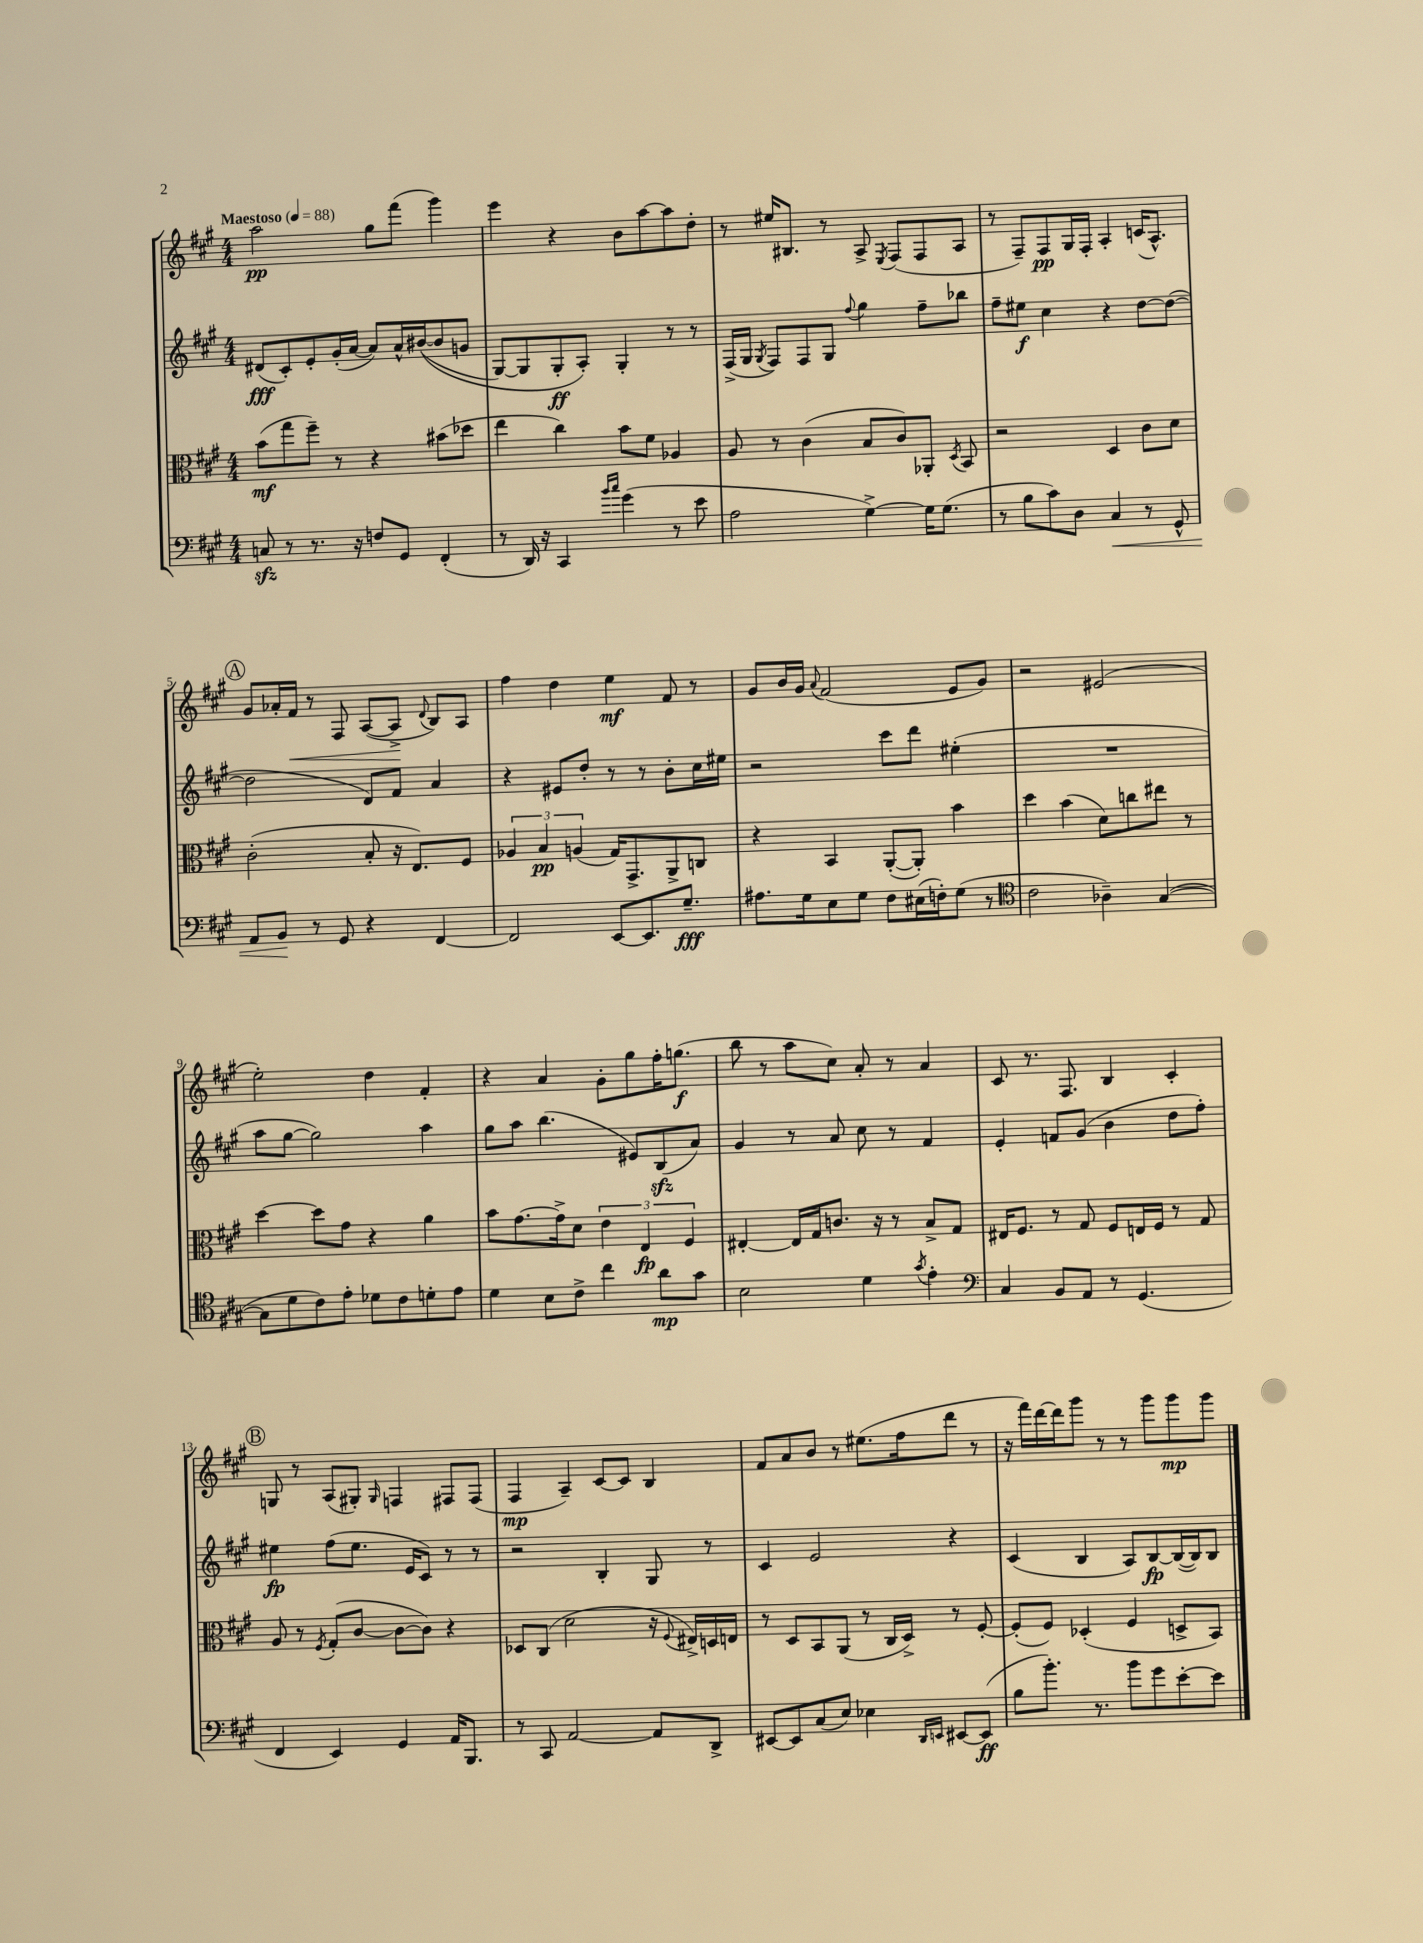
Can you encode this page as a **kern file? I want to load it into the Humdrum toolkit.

**kern	**kern	**kern	**kern
*staff4	*staff3	*staff2	*staff1
*clefF4	*clefC3	*clefG2	*clefG2
*k[f#c#g#]	*k[f#c#g#]	*k[f#c#g#]	*k[f#c#g#]
*M4/4	*M4/4	*M4/4	*M4/4
*MM88	*MM88	*MM88	*MM88
8C/	(8b\L	(8d#/L	2aa\
8r	8gg#\	8c#'/)	.
8.r	8ff#~\J)	8e'/	.
.	8r	(16g#'/L	.
16r	.	[16a/JJ	.
8F/L	4r	8a/]L)	8gg#\L
8GG#/J	.	16a^^/L	(8fff#\J
.	.	&(([16b#/J	.
(4FF#'/	(8b#\L	8b#/]	4ggg#\)
.	8dd-\J	8g/J	.
=	=	=	=
8r	4ee\	[8G#/L)	4eee\
16DD/)	.	8G#/]	.
16r	.	.	.
4CC#/	4cc#\)	8G#'/	4r
.	.	8A'/J&)	.
16qqb/LL	.	.	.
16qqcc#/JJ	.	.	.
(4g#\	8b\L	4G#'/	8b\L
.	8f#\J	.	[8aa\
8r	4A-/	8r	8aa\]
8e\	.	8r	8dd'\J
=	=	=	=
2A\	8A/	(16F#^/LL	8r
.	.	16G#/JJ	.
.	.	8qG#/	.
.	8r	8F#/L)	16ee#/LK
.	.	.	8.B#/J
.	(4c#\	8F#/	.
.	.	8G#/J	8r
.	.	8qqff#/	.
[4G#^\)	8B/L	4gg#\	8A^/
.	.	.	8qE/
.	8c#/)	.	(8F#/L
16G#\]LK	8AA-'/J	8ff#~\L	8F#/
(8.G#\J	.	.	.
.	8qD/	.	.
.	8BB/	8bb-\J	8A/J
=	=	=	=
8r	2r	8ff#~\L	8r
8B\L	.	8ee#\J	8F#~/L)
8c#\)	.	4cc#\	8F#/
8D\J	.	.	16G#/L
.	.	.	16F#'/JJ
4C#/	4D/	4r	4A'/
8r	8c#\L	[8dd\L	(16c/LK
.	.	.	8.A^^/J)
8GG#^^/	8d\J	(8dd\_J	.
=	=	=	=
8AA/L	(2c#'\	2dd\]	8g#/L
8BB/J	.	.	16a-'/L
.	.	.	16f#/JJ
8r	.	.	8r
8GG#/	.	.	8F#/
4r	8B'/	8d/L)	([8A/L
.	16r	8f#/J	8A^/]J
.	8.E/L)	.	.
.	.	.	8qqd/
[4FF#/	.	4a/	8B/L)
.	8F#/J	.	8A/J
=	=	=	=
2FF#/]	6A-/	4r	4ff#\
.	6B/	.	.
.	.	8e#/L	4dd\
.	(6A/	.	.
.	.	8dd'/J	.
[8EE/L	16G#/LK)	8r	4ee\
.	8.GG#^/	.	.
8.EE/]	.	8r	.
.	8AA^/	8b'\L	8f#/
8.G#~/J	.	.	.
.	8C/J	16cc#\L	8r
.	.	16ee#\JJ	.
=	=	=	=
8.A#\L	4r	2r	8g#/L
.	.	.	16b/L
16G#\k	.	.	16g#/JJ
.	.	.	8qqa/
8E\	4BB/	.	(2f#/
8G#\J	.	.	.
8F#\L	([8AA'/L	8ccc#\L	.
(16E#\L	8AA'/]J)	8ddd\J	.
16F'\J)	.	.	.
(8G#\J	4b\	(4ee#'\	8e/L
8r	.	.	8g#/J)
=	=	=	=
*clefC4	*	*	*
2c#\	4dd\	1r	2r
.	(4b\	.	.
4A-~\)	8d\L)	.	(2e#/
.	8cc\	.	.
([4G#/	8ee#\J	.	.
.	8r	.	.
=	=	=	=
8G#\]L	[4dd\	8aa\L	2ee'\)
8d\	.	[8gg#\J	.
8c#\)	8dd\]L	2gg#\])	.
8e'\J	8g#\J	.	.
8d-\L	4r	.	4dd\
8c#\	.	.	.
8d'\	4a\	4aa\	4f#'/
8e\J	.	.	.
=	=	=	=
4d\	8b\L	8gg#\L	4r
.	[8.g#\	8aa\J	.
8B\L	.	(4.bb\	4a/
.	16g#^\]k	.	.
8c#^\J	8d\J	.	.
4cc#\	6e\	.	8g#'\L
.	.	8e#/L)	8gg#\
.	6E/	.	.
8a\L	.	(8B/	16ff#'\K
.	.	.	(8.gg\J
.	6F#/	.	.
8g#\J	.	8a/J)	.
=	=	=	=
2B\	[4E#'/	4g#/	8bb\
.	.	.	8r
.	16E#/]LL	8r	8aa\L
.	16G#/J	.	.
.	8.c/J	8a/	8cc#\J)
4d\	.	8cc#\	8a'/
.	16r	.	.
.	8r	8r	8r
8qg#/	.	.	.
4e'\	8B^/L	4f#/	4a/
.	8G#/J	.	.
=	=	=	=
*clefF4	*	*	*
4C#/	16E#/LK	4e'/	8c#/
.	8.F#/J	.	.
.	.	.	8.r
8BB/L	8r	8f/L	.
.	.	.	8.F#/
8AA/J	8G#/	(8g#/J	.
8r	8F#/L	4b\	4B/
(4.GG#/	16E/L	.	.
.	16F#/JJ	.	.
.	8r	8dd\L	4c#'/
.	8G#/	8ff#'\J)	.
=	=	=	=
4FF#/	8A/	4ee#\	8G/
.	8r	.	8r
.	8qF#/	.	.
4EE/)	(8G#'/L	(8ff#\L	(8A/L
.	[8c#/J	8.ee#\J	8G#'/J)
.	.	.	16qqG#/
4GG#/	8c#\_L	.	4F/
.	.	16e/LK	.
.	8c#\]J)	8c#/J)	.
16AA/LK	4r	8r	8F#/L
8.BBB/J	.	.	.
.	.	8r	(8F#/J
=	=	=	=
8r	8D-/L	2r	4F#/
8CC#/	(8C#/J	.	.
[2AA/	2d\	.	4A~/)
.	.	4B'/	[8c#/L
.	.	.	8c#/]J
8AA/]L	16r	8G#/	4B/
.	8qqF#/	.	.
.	16E#^/LL)	.	.
8DD^/J	16D/	8r	.
.	16E/JJ	.	.
=	=	=	=
[8EE#/L	8r	4c#/	8f#/L
8EE#/]	8D/L	.	8a/
(8C#/	8BB/	2e/	8b/J
8E/J)	(8AA/J	.	8r
4E-\	8r	.	(8.ee#\L
.	16C#/LL	.	.
.	16D^/JJ)	.	16ff#\k
16qqDD/LL	.	.	.
16qqEE/JJ	.	.	.
[8EE#/L	8r	4r	8ddd\J
(8EE#/]J	[8F#'/	.	8r
=	=	=	=
8B\L	(8F#'/]L	(4c#/	16r
.	.	.	16fff#\LL)
8.b'\J)	8F#/J)	.	[16ddd\
.	.	.	16ddd\]J
.	(4D-'/	4B/	8ggg#\J
8.r	.	.	.
.	.	.	8r
8b\L	4F#/	8A/L)	8r
8g#\	.	[8B/	8ggg#\L
[8e'\	8D^/L	(16B/_L	8ggg#\
.	.	16B/]J)	.
8e\]J	8BB/J)	8B/J	8ggg#\J
==	==	==	==
*-	*-	*-	*-
